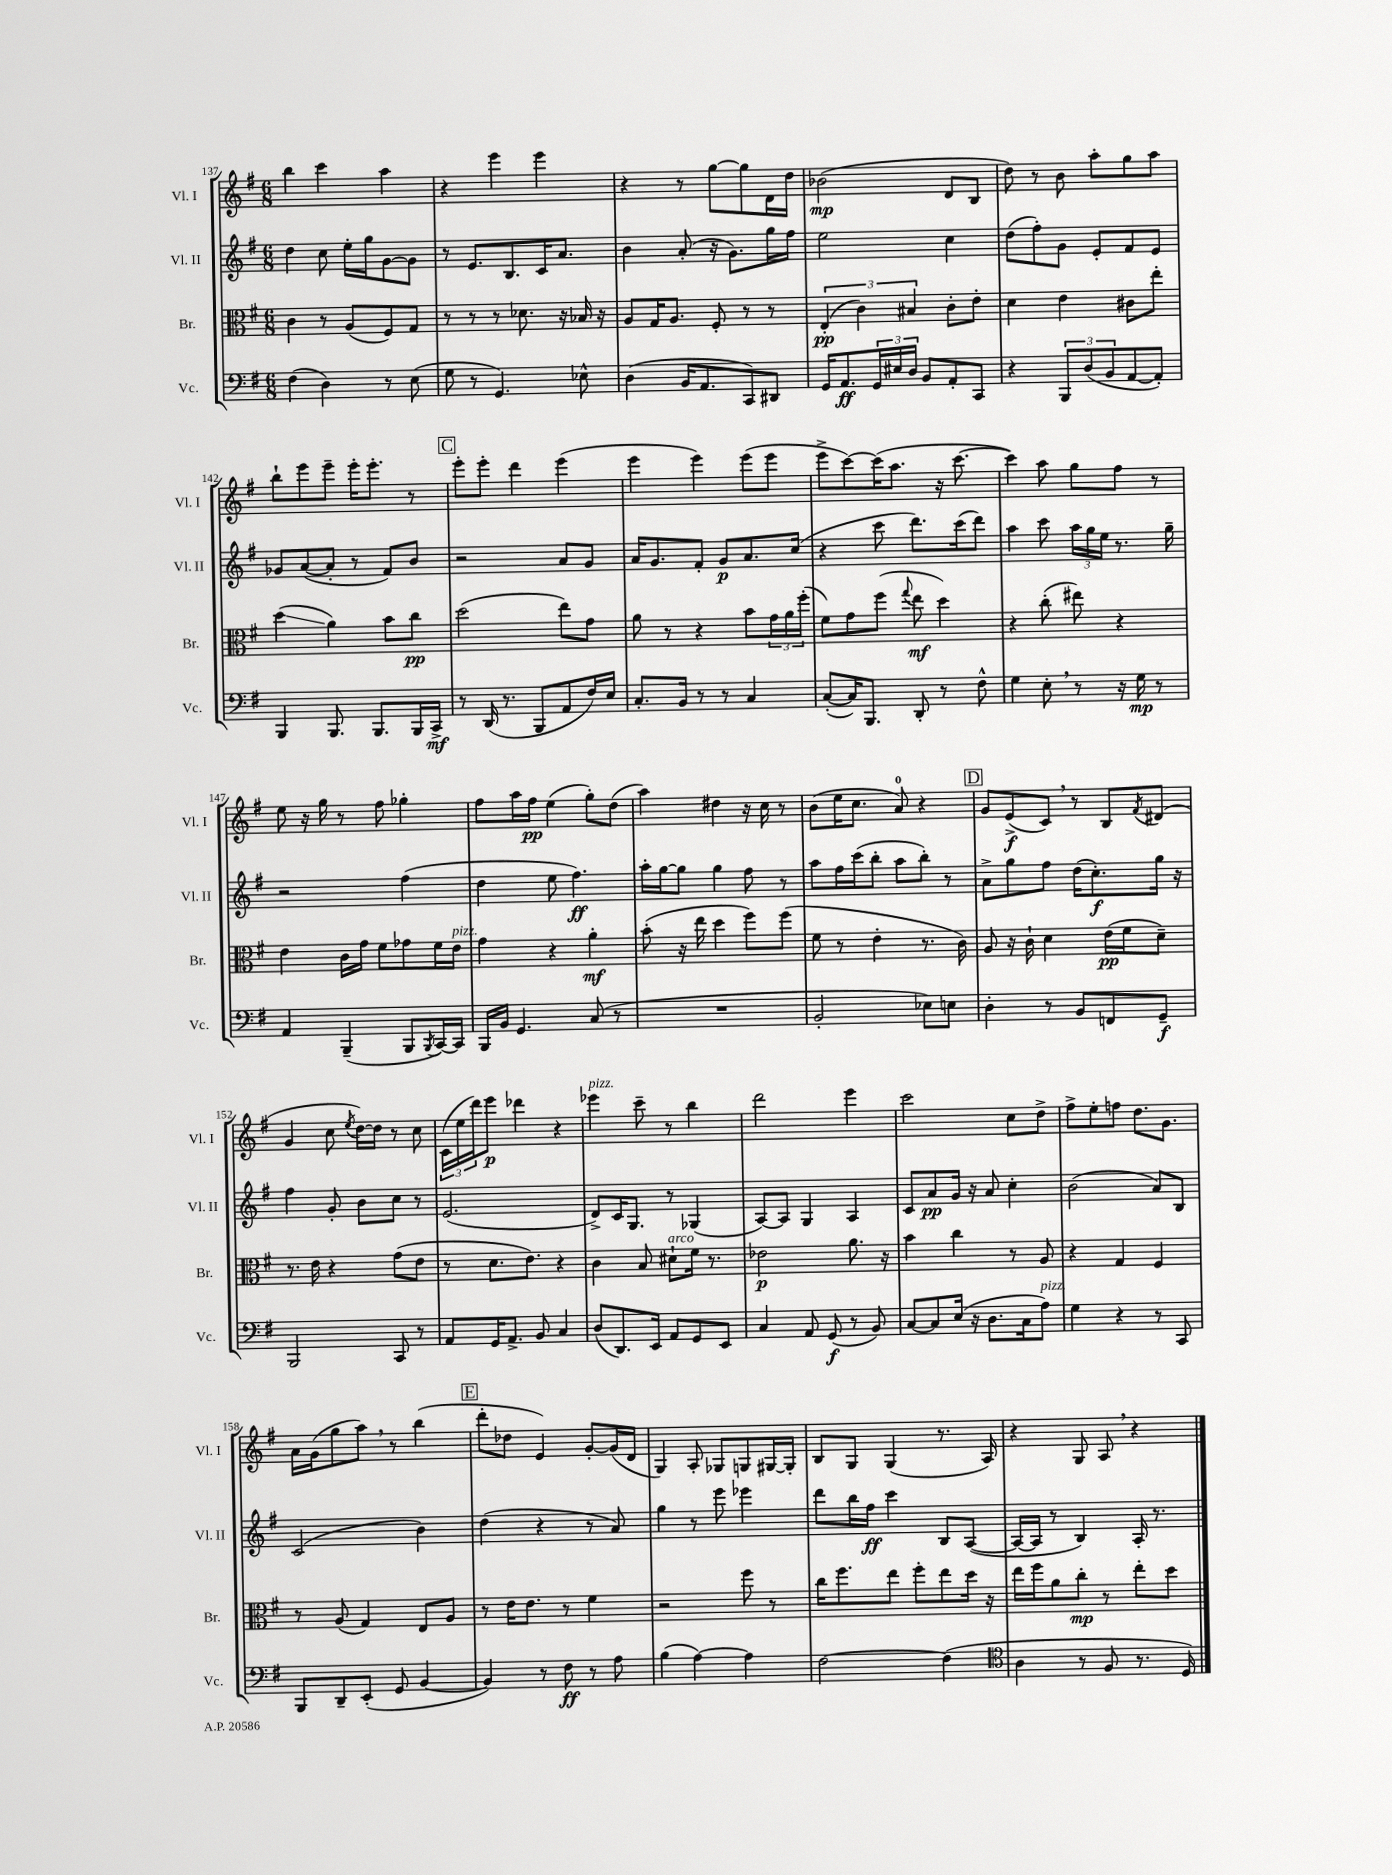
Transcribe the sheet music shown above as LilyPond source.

<<
\new StaffGroup <<
\new Staff = "s0" \with { instrumentName = "Vl. I" shortInstrumentName = "Vl. I" } {
    \clef treble \key g \major \numericTimeSignature \time 6/8
    b''4 c'''4 a''4 |
    r4 e'''4 e'''4 |
    r4 r8 g''8~ g''8 d'16 d''16 |
    bes'2\mp( d'8 b8 |
    d''8) r8 b'8 a''8-. g''8 a''8 |
    b''8-! e'''8 e'''8-- e'''16-. e'''8.-. r8 |
    \mark \markup { \box "C" } e'''8-. e'''8-. d'''4 e'''4( |
    e'''4 e'''4) e'''8( e'''8 |
    e'''8-> c'''8~) c'''16( a''8. r16 c'''8.~ |
    c'''4) a''8 g''8 fis''8 r8 |
    e''8 r16 g''16 r8 fis''8 ges''4-. |
    fis''8 a''16 fis''16\pp e''4( g''8-.) d''8( |
    a''4) dis''4 r16 c''16 r8 |
    b'8( e''16 c''8. a'8-0) r4 |
    \mark \markup { \box "D" } g'8 e'8->\f( c'8) \breathe r8 b8 \acciaccatura { fis'8 } dis'8( |
    g'4 c''8 \acciaccatura { e''8 } d''16~) d''16 r8 c''8 |
    \tuplet 3/2 { c'16( e''16 d'''16) } e'''8\p des'''4 r4 |
    ees'''4^\markup { \italic "pizz." } c'''8-- r8 b''4 |
    d'''2 e'''4 |
    c'''2 c''8 d''8-> |
    fis''8-> e''8-. f''8 d''8. g'8. |
    a'16 g'16( g''8 a''8) \breathe r8 b''4( |
    \mark \markup { \box "E" } d'''8-. des''8 e'4) g'8~-. g'16( d'16 |
    g4) a8-. ges8 g8 gis16~ gis16-. |
    b8 g8 g4( r8. a16) |
    r4 g8 a8 \breathe r4 \bar "|." |
}
\new Staff = "s1" \with { instrumentName = "Vl. II" shortInstrumentName = "Vl. II" } {
    \clef treble \key g \major \numericTimeSignature \time 6/8
    d''4 c''8 e''16-. g''16 g'8~ g'8 |
    r8 e'8. b8. c'16 a'8. |
    b'4 a'8-.( r16 g'8.) g''16 fis''16 |
    e''2 c''4 |
    d''8( fis''8-.) g'8 e'8-. fis'8 e'8 |
    ges'8 a'8~( a'8-. r8 fis'8) b'8 |
    \mark \markup { \box "C" } r2 a'8 g'8 |
    a'16 g'8. fis'8-. g'8\p a'8. c''16( |
    r4 c'''8 d'''8.) c'''16( d'''8) |
    a''4 c'''8 \tuplet 3/2 { a''16 g''16 e''16 } r8. g''16-- |
    r2 fis''4( |
    d''4 e''8 fis''4.\ff) |
    a''16-. g''16~ g''8 g''4 fis''8 r8 |
    a''8 fis''16 c'''16( b''8-. a''8 b''8-.) r8 |
    \mark \markup { \box "D" } a'8-> g''8 fis''8 d''16( c''8.-.\f) g''16 r16 |
    fis''4 g'8-. b'8 c''8 r8 |
    e'2.( |
    d'8->) c'16 g8. r8 ges4( |
    a8~) a8 g4 a4 |
    c'8 a'8\pp g'16 r16 a'8 c''4-. |
    b'2( a'8) b8 |
    c'2( b'4) |
    \mark \markup { \box "E" } d''4( r4 r8 a'8) |
    g''4 r8 e'''8 ees'''4 |
    d'''8 b''16 fis''16\ff c'''4 b8 a8~( |
    a16~ a16 r8 b4) a16-. r8. \bar "|." |
}
\new Staff = "s2" \with { instrumentName = "Br." shortInstrumentName = "Br." } {
    \clef alto \key g \major \numericTimeSignature \time 6/8
    c'4 r8 a8( fis8) g8 |
    r8 r8 r8 des'8. r16 bes16 r16 |
    a8 g16 a8. fis8-. r8 r8 |
    \tuplet 3/2 { e4-.\pp( c'4) bis4 } c'8-. e'8-. |
    d'4 e'4 cis'8 e''8-. |
    d''4\glissando( a'4) b'8 c''8\pp |
    \mark \markup { \box "C" } d''2( e''8) g'8 |
    a'8 r8 r4 b'8 \tuplet 3/2 { g'16 a'16 fis''16-.( } |
    fis'8) g'8 fis''8( \appoggiatura { g''8 } e''8\mf d''4) |
    r4 c''8-.( eis''8) r4 |
    e'4 c'16 g'16 fis'8 ges'8 fis'16 e'16^\markup { \italic "pizz." } |
    g'4 r4 a'4-.\mf |
    b'8-.( r16 e''16 d''4 fis''8) fis''8( |
    fis'8 r8 e'4-. r8. c'16) |
    \mark \markup { \box "D" } a8 r16 c'16-! d'4 e'16\pp( fis'16 d'8--) |
    r8. e'16 r4 g'8( e'8 |
    r8 d'8. e'8.) r4 |
    c'4 b8 dis'8-!^\markup { \italic "arco" } fis'16 r8. |
    ees'2\p a'8. r16 |
    b'4 c''4 r8 a8 |
    r4 g4 fis4 |
    r8 a8( g4) e8 a8 |
    \mark \markup { \box "E" } r8 e'16 e'8. r8 fis'4 |
    r2 fis''8 r8 |
    c''16 fis''8. e''8 fis''8-. e''8 d''16 r16 |
    e''16 fis''16 a'8 c''8-.\mp r8 e''8-. d''8 \bar "|." |
}
\new Staff = "s3" \with { instrumentName = "Vc." shortInstrumentName = "Vc." } {
    \clef bass \key g \major \numericTimeSignature \time 6/8
    fis4( d4) r8 e8( |
    g8 r8 g,4.) ees8-^ |
    d4( b,16 a,8. c,8) dis,8 |
    g,16 a,8.\ff \tuplet 3/2 { g,16 eis16 d16 } b,8 a,8-. c,8 |
    r4 \tuplet 3/2 { b,,8 d8( b,8 } a,8~ a,8-.) |
    b,,4 b,,8. b,,8. b,,16 c,16->\mf |
    \mark \markup { \box "C" } r8 d,16( r8. b,,8 a,8 fis16) e16 |
    c8.-. b,16 r8 r8 c4 |
    c8~-.( c16) b,,8. d,8-. r8 fis8-^ |
    g4 e8-. \breathe r8 r16 g16\mp r8 |
    a,4 b,,4--( b,,8 \acciaccatura { b,,8 } c,16~) c,16 |
    b,,16 b,16 g,4. c8( r8 |
    R2. |
    b,2-. ees8) e8 |
    \mark \markup { \box "D" } d4-. r8 b,8 f,8 g,8--\f |
    b,,2 c,8 r8 |
    a,8 g,16 a,8.-> b,8 c4 |
    d8( d,8.) e,16 a,8 g,8 e,8 |
    c4 a,8 g,8\f( r8 b,8) |
    c8~ c8 e16( r16 d8. c16 a8^\markup { \italic "pizz." }) |
    g4 r4 r8 c,8 |
    b,,8 d,8-- e,8-.( g,8 b,4~ |
    \mark \markup { \box "E" } b,4) r8 fis8\ff r8 a8 |
    b4( a4~) a4 |
    fis2~ fis4( |
    \clef tenor a4 r8 fis8 r8. d16) \bar "|." |
}
>>
>>
\layout { \context { \Score currentBarNumber = #137 } }
